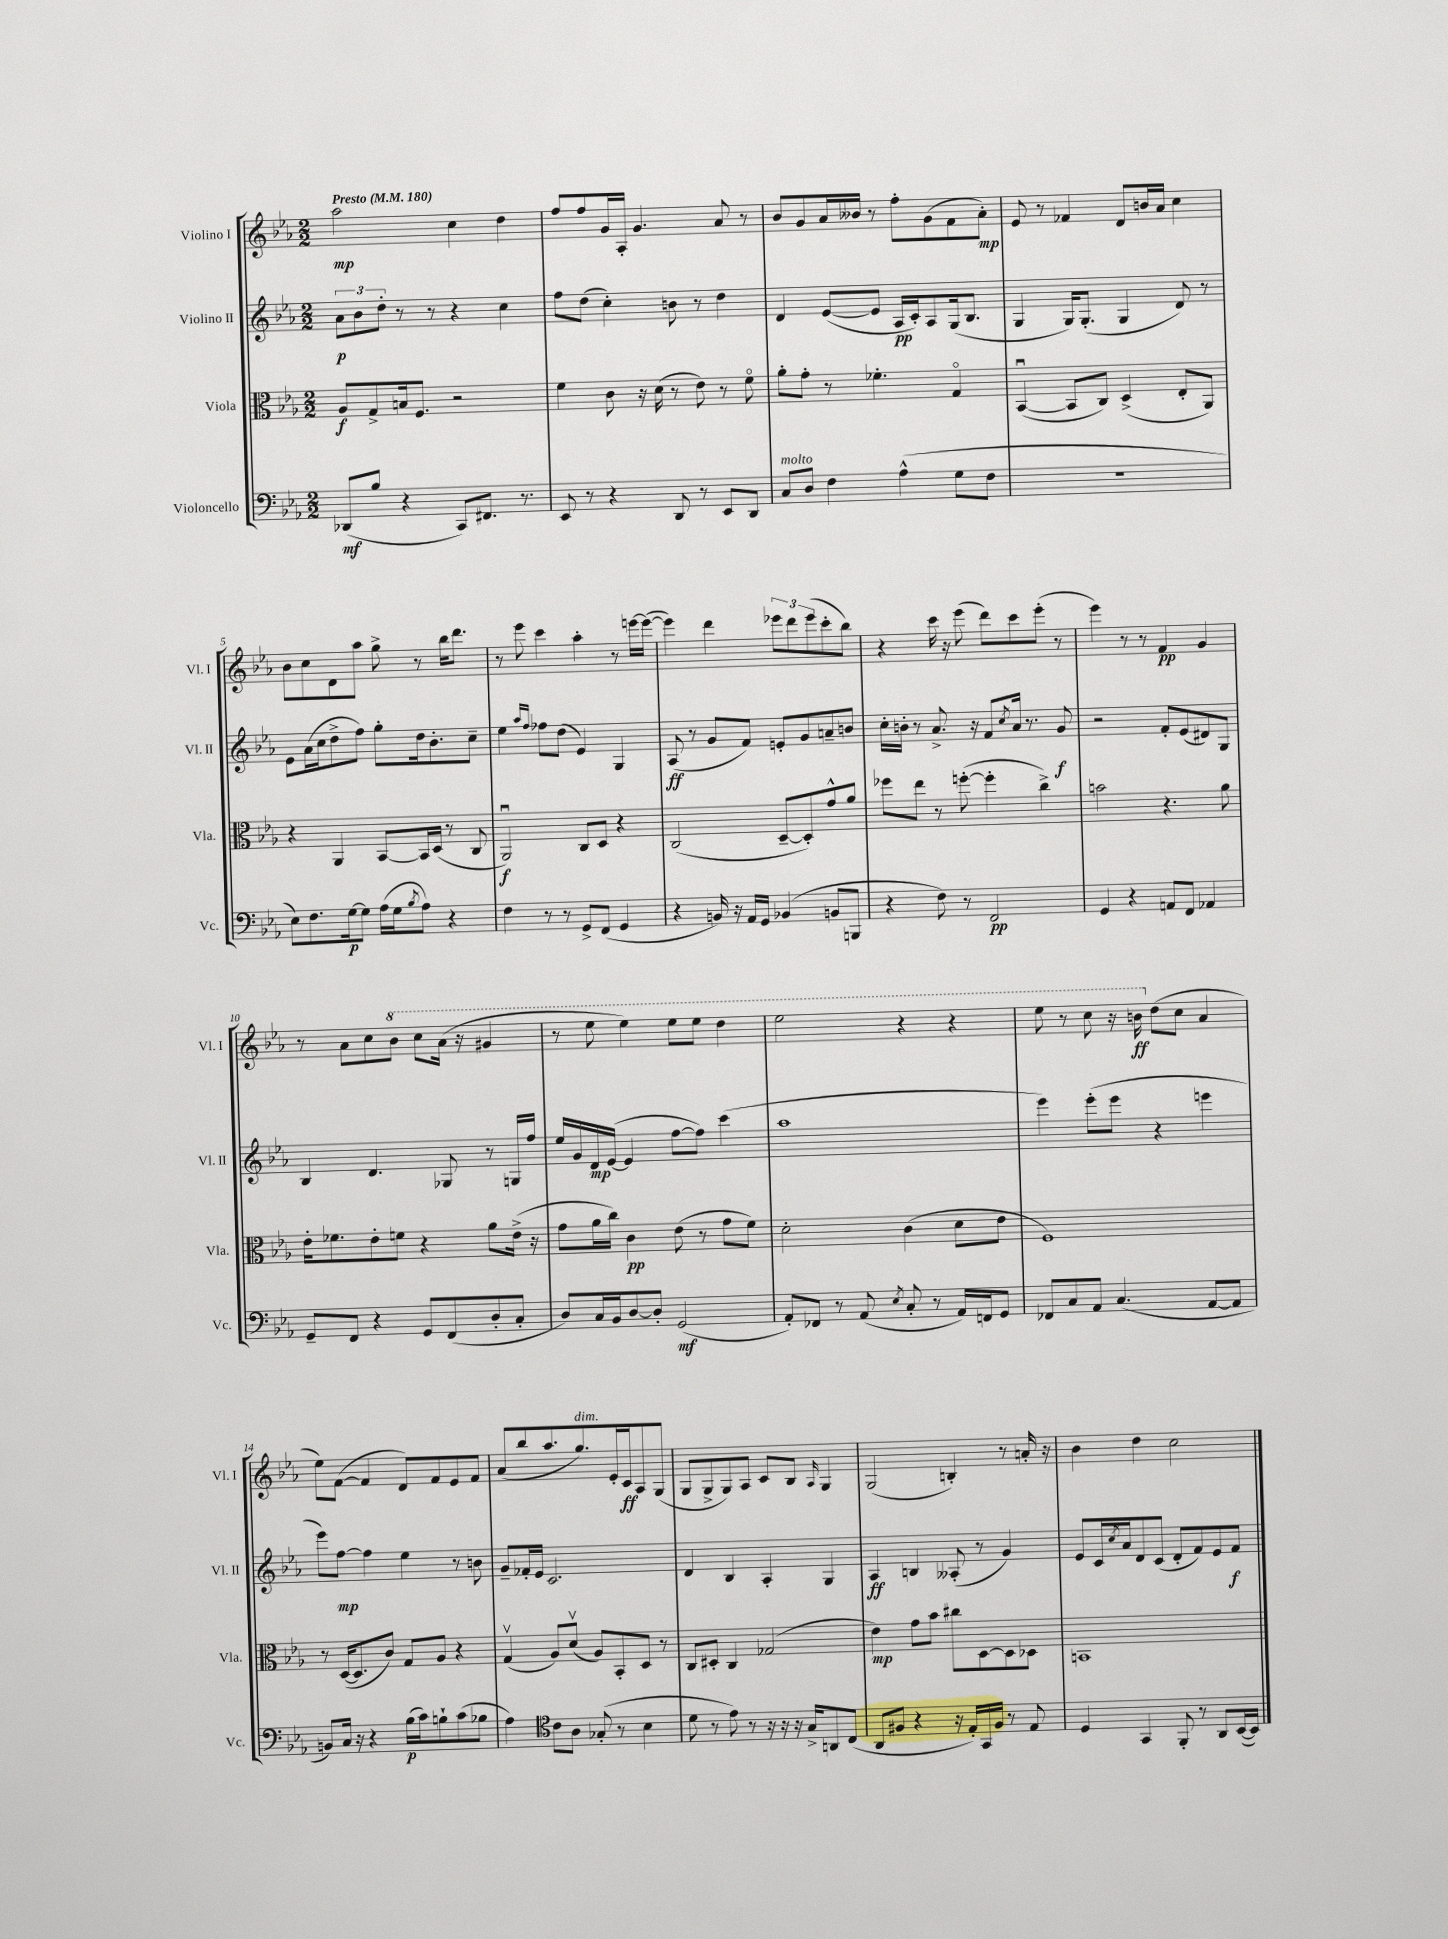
<<
\new StaffGroup <<
\new Staff = "s0" \with { instrumentName = "Violino I" shortInstrumentName = "Vl. I" } {
    \clef treble \key ees \major \numericTimeSignature \time 2/2 \tempo "Presto" 4 = 180
    aes''2\mp c''4 d''4 |
    f''8 f''8 g'16 aes16-. g'4. aes'8 r8 |
    bes'8 g'8 aes'16 beses'16 r8 f''8-. g'8( f'8 aes'8-.\mp) |
    ees'8 r8 fes'4 d'8 b'16 aes'16 c''4 |
    bes'8 c''8 d'8 aes''8 g''8-> r8 bes''16 d'''8. |
    r8 ees'''8 c'''4 aes''4-. r8 e'''16~ e'''16~( |
    e'''4) d'''4 \tuplet 3/2 { ees'''8 d'''8 ees'''8( } c'''8-. bes''8) |
    r4 c'''16 r16 ees'''8( d'''8) c'''8 ees'''8-.( r8 |
    ees'''4) r8 r8 f'4\pp g'4 |
    r8 aes'8 c''8 \ottava #1 bes''8 c'''8 aes''16( r16 gis''4 |
    r8 ees'''8 ees'''4) ees'''8 ees'''8 d'''4 |
    ees'''2 r4 r4 |
    ees'''8 r8 c'''8 r16 b''16\ff \ottava #0 d''8( c''8 aes'4 |
    ees''8) f'8~( f'4 d'8) f'8 ees'8 f'8 |
    aes'8( bes''8 aes''8. g''8.^\markup { \italic "dim." }) ees'16-. c'16\ff aes8 g8( |
    g8 g8-> g8) aes8 c'8 bes8 \grace { aes16 } g4 |
    g2( b4-.) r8 a'16-. r16 |
    bes'4 d''4 c''2 \bar "|." |
}
\new Staff = "s1" \with { instrumentName = "Violino II" shortInstrumentName = "Vl. II" } {
    \clef treble \key ees \major \numericTimeSignature \time 2/2
    \tuplet 3/2 { aes'8\p bes'8 d''8-. } r8 r8 r4 c''4 |
    f''8 d''8( c''4-.) b'8 r8 d''4 |
    d'4 ees'8~( ees'8 aes16\pp c'16-.) aes8 g16( bes8. |
    g4 g16) g8.-.( g4 d'8) r8 |
    ees'8 aes'16( c''16 d''8-> f''8) g''8-. d''16 bes'8.-. c''8-- |
    ees''4 \grace { aes''16 f''16 } fes''8 d''8( ees'4) g4 |
    aes8\ff( r8 g'8 f'8) e'8-. g'8 a'8-- b'8 |
    c''16-. b'16-. r8 aes'8.-> r16 f'8 \acciaccatura { c''8 } aes'16 r8. g'8\f |
    r2 f'8-. ees'8( dis'8) g8 |
    bes4 d'4. ges8 r8 g16 f''16 |
    ees''16 g'16 d'16\mp ees'16~( ees'4 f''8~ f''8) c'''4( |
    aes''1 |
    ees'''4) ees'''8-.( ees'''8 r4 e'''4 |
    ees'''8) f''8~\mp f''4 ees''4 r8 b'8 |
    g'8-- fes'16-. ees'16 c'2. |
    d'4 bes4 aes4-. g4 |
    aes4\ff b4 aeses8-.( r8 g'4) |
    ees'8 c'16 \acciaccatura { c''8 } aes'16 d'8 c'8( d'8-. f'8) ees'8 f'8\f \bar "|." |
}
\new Staff = "s2" \with { instrumentName = "Viola" shortInstrumentName = "Vla." } {
    \clef alto \key ees \major \numericTimeSignature \time 2/2
    aes8\f g8-> b16 f8. r2 |
    f'4 c'8 r16 d'16( r8 ees'8) r8 f'8\flageolet |
    aes'8-. g'8-. r8 fes'4.-. g4\flageolet |
    bes,4~\downbow( bes,8 c8) d4->( ees8-. aes,8) |
    r4 aes,4 bes,8~ bes,16 d16( r8 c8 |
    aes,2\downbow\f) c8 d8 r4 |
    c2( d8~-- d8-.) g'8-^ aes'8 |
    fes''8 ees''8 r8 f''8~-.( f''4-. c''4->) |
    b'2 r4. aes'8 |
    ees'16-. fes'8. ees'8-. f'8 r4 aes'8 ees'16->( r16 |
    g'8 aes'16 c''16) c'4\pp ees'8( r8 g'8 f'8) |
    d'2-. c'4( d'8 ees'8 |
    f1) |
    r8 d16~( d8. c'8) g8 aes8 r4 |
    g4\upbow( aes8) d'8\upbow( aes8) bes,8-. d8 r8 |
    c8 dis8-. c4 ges2( |
    ees'4\mp) g'8 bes'8 cis''8 d8~ d8 des8 |
    b,1 \bar "|." |
}
\new Staff = "s3" \with { instrumentName = "Violoncello" shortInstrumentName = "Vc." } {
    \clef bass \key ees \major \numericTimeSignature \time 2/2
    des,8\mf( bes8 r4 c,8) fis,8. r8. |
    ees,8 r8 r4 d,8 r8 ees,8 d,8 |
    c8^\markup { \italic "molto" } d8 f4 aes4-^( g8 f8 |
    r1 |
    ees8) f8. g16~\p g8 aes16( g16 \acciaccatura { bes8 } aes8) r4 |
    f4 r8 r8 g,8-> f,8( g,4 |
    r4 b,16) r16 aes,16 g,16 bes,4( b,8 b,,8 |
    r4 f8) r8 f,2\pp |
    g,4 r4 a,8 f,8 aes,4 |
    g,8-- f,8 r4 g,8 f,8( d8-. c8-. |
    d8) c16 bes,16 d8~ d8-. g,2\mf( |
    aes,8-.) fes,8 r8 aes,8( \acciaccatura { ees8 } c8-. r8 aes,16) f,16 g,8 |
    fes,8 c8 aes,8 c4.( aes,8~ aes,8 |
    b,8) c16 r16 r4 bes16\p( c'16) b8-! c'8( bes8 |
    aes4) \clef tenor c'8 aes8 ges8-.( r8 bes4 |
    d'8 r8 ees'8) r8 r16 r16 r16 g16-> a,8 c8( |
    aes,8 fis8 r4 r16 ees16-.) g,16 fis16 r8 ees8 |
    d4 g,4 f,8-. r8 aes,8 bes,16~( bes,16) \bar "|." |
}
>>
>>
